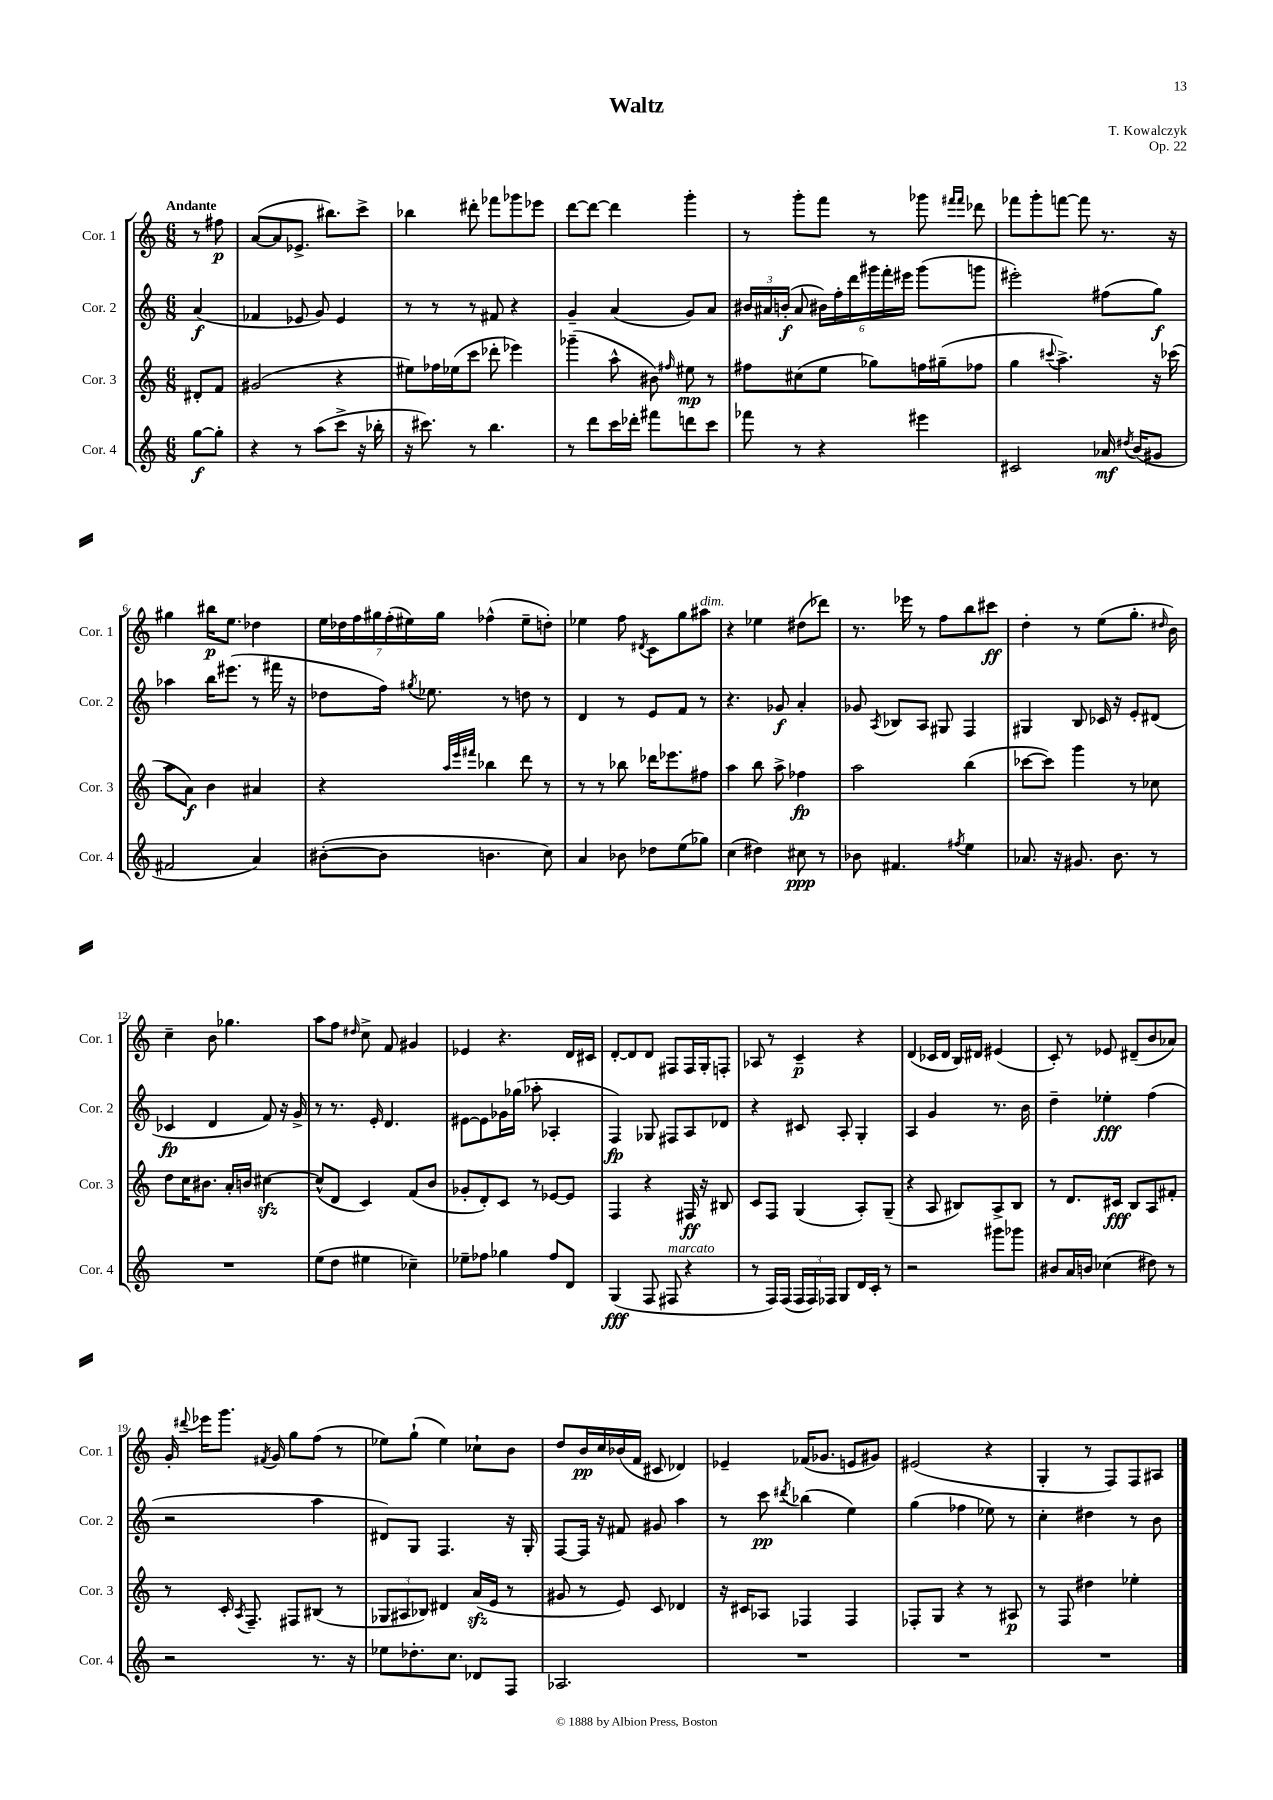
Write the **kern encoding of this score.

**kern	**dynam	**kern	**dynam	**kern	**dynam	**kern	**dynam
*part4	*part4	*part3	*part3	*part2	*part2	*part1	*part1
*staff4	*staff4	*staff3	*staff3	*staff2	*staff2	*staff1	*staff1
*I"Cor. 4	*	*I"Cor. 3	*	*I"Cor. 2	*	*I"Cor. 1	*
*I'Cor. 4	*	*I'Cor. 3	*	*I'Cor. 2	*	*I'Cor. 1	*
*clefG2	*	*clefG2	*	*clefG2	*	*clefG2	*
*k[]	*	*k[]	*	*k[]	*	*k[]	*
*M6/8	*	*M6/8	*	*M6/8	*	*M6/8	*
=	=	=	=	=	=	=	=
!	!	!	!	!	!	!LO:TX:a:B:t=Andante	!
[8gg\L	f	8d#X'/L	.	(4a/	f	8r	.
8gg'\J]	.	8f/J	.	.	.	8ff#X\	p
=1	=1	=1	=1	=1	=1	=1	=1
4r	.	(2g#X/	.	4f-X/	.	([8a/L	.
.	.	.	.	.	.	8a/]	.
8r	.	.	.	8e-X/	.	8.e-X^/J	.
(8aa\L	.	.	.	8g/)	.	.	.
.	.	.	.	.	.	8.bb#X\L)	.
8ccc^\J	.	4r	.	4e-/	.	.	.
16r	.	.	.	.	.	8ccc^\J	.
16bb-X'\	.	.	.	.	.	.	.
=2	=2	=2	=2	=2	=2	=2	=2
16r	.	8ee#X\L)	.	8r	.	4bb-X\	.
8.ccc#X\)	.	.	.	.	.	.	.
.	.	16ff-X\L	.	8r	.	.	.
.	.	(16ee-X\J	.	.	.	.	.
8r	.	8ccc\J	.	8r	.	8ddd#X'\	.
4.bb\	.	8ddd-X'\	.	8f#X/	.	8fff-X\L	.
.	.	4eee-X\)	.	4r	.	8ggg-X\	.
.	.	.	.	.	.	8eee-X\J	.
=3	=3	=3	=3	=3	=3	=3	=3
8r	.	(4ggg-X~\	.	4g~/	.	[8ddd\L	.
8ddd\L	.	.	.	.	.	8ddd\J_	.
16ccc\L	.	8aa^^\	.	(4a/	.	4ddd\]	.
16ddd-X'\JJ	.	.	.	.	.	.	.
8fff#X\L	.	8b#X\)	.	.	.	.	.
.	.	16qqff#X/	.	.	.	.	.
8dddn\	.	8ee#X\	mp	8g/L)	.	4ggg'\	.
8ccc\J	.	8r	.	8a/J	.	.	.
=4	=4	=4	=4	=4	=4	=4	=4
8fff-X\	.	8ff#X\L	.	24b#X/LL	.	8r	.
.	.	.	.	24a#X/	.	.	.
.	.	.	.	(24bn'/JJ	f	.	.
8r	.	(8cc#X\	.	8a#/	.	8ggg'\L	.
4r	.	8ee\J	.	24b#X\LL)	.	8fff\J	.
.	.	.	.	24ff'\	.	.	.
.	.	.	.	24ddd\	.	.	.
.	.	8gg-X\L)	.	24ggg#X\	.	8r	.
.	.	.	.	24fff'\	.	.	.
.	.	.	.	24eee#X\JJ	.	.	.
4eee#X\	.	16ffn\L	.	(8ggg#\L	.	8ggg-X\	.
.	.	(16gg#X~\J	.	.	.	.	.
.	.	.	.	.	.	16qqfff#X/LL	.
.	.	.	.	.	.	16qqfff#/JJ	.
.	.	8ff-X\J	.	8gggn\J	.	8ddd-X\	.
=5	=5	=5	=5	=5	=5	=5	=5
2c#X/	.	4gg\	.	2eee#X'\)	.	8fff-X\L	.
.	.	.	.	.	.	8ggg'\	.
.	.	8qqccc#X/	.	.	.	.	.
.	.	4.aa^\)	.	.	.	[8fffn\J	.
.	.	.	.	.	.	8fff\]	.
16a-X/	mf	.	.	(8ff#X\L	.	8.r	.
8qdd#X/	.	.	.	.	.	.	.
(16b/KL	.	.	.	.	.	.	.
8g#X/J	.	16r	.	8gg\J)	f	.	.
.	.	(16ccc-X\	.	.	.	16r	.
!!LO:LB:g=z
=6	=6	=6	=6	=6	=6	=6	=6
2f#X/	.	8aa\L	.	4aa-X\	.	4gg#X\	.
.	.	8a\J)	f	.	.	.	.
.	.	4b\	.	16bb\KL	.	16bb#X\KL	p
.	.	.	.	(8.eee#X\J	.	8.ee\J	.
4a/)	.	4a#X/	.	8r	.	4dd-X\	.
.	.	.	.	16fff#X\	.	.	.
.	.	.	.	16r	.	.	.
=7	=7	=7	=7	=7	=7	=7	=7
([8b#X'\L	.	4r	.	8dd-X\L	.	28ee\LL	.
.	.	.	.	.	.	28dd-X\	.
.	.	.	.	.	.	28ff\	.
.	.	.	.	.	.	28gg#X\	.
8b#\J]	.	.	.	16ff\Jk)	.	.	.
.	.	.	.	.	.	(28ff'\	.
.	.	.	.	.	.	28ee#X\)	.
.	.	.	.	8qgg#X/	.	.	.
.	.	.	.	8.ee-X\	.	.	.
.	.	.	.	.	.	28gg#\JJ	.
.	.	32qqaa/LLL	.	.	.	.	.
.	.	32qqeee/	.	.	.	.	.
.	.	32qqfff#X/JJJ	.	.	.	.	.
4.bn\	.	4bb-X\	.	.	.	(4ff-X^^\	.
.	.	.	.	8r	.	.	.
.	.	8ddd\	.	8ddn\	.	8ee#~\L	.
8cc\)	.	8r	.	8r	.	8ddn'\J)	.
=8	=8	=8	=8	=8	=8	=8	=8
4a/	.	8r	.	4d/	.	4ee-X\	.
.	.	8r	.	.	.	.	.
8b-X\	.	8bb-X\	.	8r	.	8ff\	.
.	.	.	.	.	.	8qd#X/	.
8dd-X\L	.	16ddd-X\KL	.	8e/L	.	8c\L	.
.	.	8.eee-X\	.	.	.	.	.
(8ee\	.	.	.	8f/J	.	8gg\	.
!	!	!	!	!	!	!LO:TX:a:i:t=dim.	!
8gg-X\J)	.	8ff#X\J	.	8r	.	8aa#X\J	.
=9	=9	=9	=9	=9	=9	=9	=9
(4cc\	.	4aa\	.	4.r	.	4r	.
4dd#X\)	.	8bb\	.	.	.	4ee-X\	.
.	.	8aa^\	.	8g-X/	f	.	.
8cc#X\	ppp	4ff-X\	fp	4a'/	.	(8dd#X\L	.
8r	.	.	.	.	.	8ddd-X\J)	.
=10	=10	=10	=10	=10	=10	=10	=10
8b-X\	.	2aa\	.	8g-X/	.	8.r	.
.	.	.	.	8qA/	.	.	.
4.f#X/	.	.	.	8B-X/L	.	.	.
.	.	.	.	.	.	16eee-X\	.
.	.	.	.	8A/J	.	8r	.
.	.	.	.	8G#X/	.	8ff\L	.
8qff#X/	.	.	.	.	.	.	.
4ee\	.	(4bb\	.	4F/	.	8bb\	.
.	.	.	.	.	.	8ccc#X\J	ff
=11	=11	=11	=11	=11	=11	=11	=11
8.a-X/	.	[8ccc-X\L	.	4G#X/	.	4dd'\	.
.	.	8ccc-\J])	.	.	.	.	.
16r	.	.	.	.	.	.	.
8.g#X/	.	4ggg\	.	8B/	.	8r	.
.	.	.	.	16c-X/	.	(8ee\L	.
8.b\	.	.	.	16r	.	.	.
.	.	8r	.	8e'/L	.	8.gg'\J	.
8r	.	8cc-X\	.	(8d#X/J	.	.	.
.	.	.	.	.	.	16qqdd#X/	.
.	.	.	.	.	.	16b\)	.
!!LO:LB:g=z
=12	=12	=12	=12	=12	=12	=12	=12
2.r	.	8dd\L	.	4c-X/	fp	4cc~\	.
.	.	16cc\K	.	.	.	.	.
.	.	8.b#X\J	.	.	.	.	.
.	.	.	.	4d/	.	8b\	.
.	.	16a'/LL	.	.	.	4.gg-X\	.
.	.	16bn/JJ	.	.	.	.	.
.	.	[4cc#Xzz\	.	8f/)	.	.	.
.	.	.	.	16r	.	.	.
.	.	.	.	16g^/	.	.	.
=13	=13	=13	=13	=13	=13	=13	=13
(8ee\L	.	(8cc#^^/L]	.	8r	.	8aa\L	.
8dd\J	.	8d/J	.	8.r	.	8ff\J	.
.	.	.	.	.	.	16qqdd#X/	.
4ee#X\	.	4c/)	.	.	.	8cc^\	.
.	.	.	.	16e'/	.	.	.
.	.	.	.	4.d/	.	8f/	.
4cc-X~\)	.	(8f/L	.	.	.	4g#X/	.
.	.	8b/J	.	.	.	.	.
=14	=14	=14	=14	=14	=14	=14	=14
8ee-X~\L	.	8g-X'/L	.	[8e#X\L	.	4e-X/	.
8ff-X\J	.	8d'/)	.	8e#\]	.	.	.
4gg-X\	.	8c/J	.	16g-X\L	.	4.r	.
.	.	.	.	(16gg-X\JJ	.	.	.
.	.	8r	.	8aa-X'\	.	.	.
8ff-/L	.	[8e-X/L	.	4A-X'/	.	.	.
8d/J	.	8e-/J]	.	.	.	16d/LL	.
.	.	.	.	.	.	16c#X/JJ	.
=15	=15	=15	=15	=15	=15	=15	=15
(4G/	fff	4F/	.	4F/)	fp	[8d'/L	.
.	.	.	.	.	.	8d/]	.
8F/	.	4r	.	8G-X/	.	8d/J	.
!LO:TX:a:i:t=marcato	!	!	!	!	!	!	!
8F#X/	.	.	.	8F#X/L	.	8F#X/L	.
4r	.	16F#X/	ff	8A/	.	16F#/L	.
.	.	16r	.	.	.	16G'/J	.
.	.	8B#X/	.	8d-X/J	.	8Fn'/J	.
=16	=16	=16	=16	=16	=16	=16	=16
8r	.	8c/L	.	4r	.	8A-X/	.
16F/LL)	.	8F/J	.	.	.	8r	.
(16F/JJ	.	.	.	.	.	.	.
24F/LL	.	(4G/	.	8c#X/	.	4c~/	p
24F/)	.	.	.	.	.	.	.
24F-X/JJ	.	.	.	.	.	.	.
8G/L	.	.	.	8A'/	.	.	.
16d/L	.	8A'/L)	.	4G'/	.	4r	.
16c'/JJ	.	.	.	.	.	.	.
8r	.	(8G~/J	.	.	.	.	.
=17	=17	=17	=17	=17	=17	=17	=17
2r	.	4r	.	4A/	.	(4d/	.
.	.	8A/	.	4g/	.	16c-X/LL	.
.	.	.	.	.	.	16d/JJ	.
.	.	8B#X/L)	.	.	.	16B/LL)	.
.	.	.	.	.	.	16d#X/JJ	.
8ggg#X\L	.	8A^/	.	8.r	.	(4e#X/	.
8ggg-X\J	.	8B#/J	.	.	.	.	.
.	.	.	.	16b\	.	.	.
=18	=18	=18	=18	=18	=18	=18	=18
8b#X/L	.	8r	.	4dd~\	.	8c'/)	.
16a/L	.	8.d/L	.	.	.	8r	.
16bn/JJ	.	.	.	.	.	.	.
(4cc-X\	.	.	.	4ee-X'\	fff	8e-X/	.
.	.	16c#X/Jk	fff	.	.	.	.
.	.	8B/L	.	.	.	(8d#X~/L	.
8dd#X\)	.	8A/	.	(4ff\	.	8b/	.
8r	.	8f#X'/J	.	.	.	8a-X/J)	.
!!LO:LB:g=z
=19	=19	=19	=19	=19	=19	=19	=19
2r	.	8r	.	2r	.	16g'/	.
.	.	.	.	.	.	8qqddd#X/	.
.	.	.	.	.	.	16eee-X\KL	.
.	.	16c'/	.	.	.	8.ggg\J	.
.	.	8qA/	.	.	.	.	.
.	.	8.F~/	.	.	.	.	.
.	.	.	.	.	.	8qf#X/	.
.	.	.	.	.	.	16g/	.
.	.	8F#X/L	.	.	.	8gg\L	.
8.r	.	(8B#X/J	.	4aa\	.	(8ff\J	.
.	.	8r	.	.	.	8r	.
16r	.	.	.	.	.	.	.
=20	=20	=20	=20	=20	=20	=20	=20
8ee-X\L	.	12G-X/L	.	8d#X/L)	.	8ee-X\L)	.
.	.	12A#X/	.	.	.	.	.
8.dd-X'\	.	.	.	8G/J	.	(8gg`\J	.
.	.	12B-X/J)	.	.	.	.	.
.	.	4d#X/	.	4.F/	.	4ee-\)	.
8.cc\J	.	.	.	.	.	.	.
8d-X/L	.	(16azz/LL	.	.	.	8cc-X`\L	.
.	.	16e/JJ	.	.	.	.	.
8F/J	.	8r	.	16r	.	8b\J	.
.	.	.	.	16G'/	.	.	.
=21	=21	=21	=21	=21	=21	=21	=21
2.A-X/	.	8g#X/	.	[8F/L	.	8dd/L	.
.	.	8r	.	16F/Jk]	.	16b/L	pp
.	.	.	.	16r	.	16cc/	.
.	.	8e/)	.	8f#X/	.	(16b-X/	.
.	.	.	.	.	.	16f/JJ	.
.	.	8c/	.	8g#X/	.	8c#X/	.
.	.	4d-X/	.	4aa\	.	4d-X/)	.
=22	=22	=22	=22	=22	=22	=22	=22
2.r	.	16r	.	8r	.	4e-X~/	.
.	.	16c#X/KL	.	.	.	.	.
.	.	8A-X/J	.	8ccc\	pp	.	.
.	.	.	.	8qddd#X/	.	.	.
.	.	4F-X/	.	(4bb-X\	.	(16f-X/KL	.
.	.	.	.	.	.	8.g-X/J	.
.	.	4F-/	.	4ee\)	.	8en/L	.
.	.	.	.	.	.	8g#X/J)	.
=23	=23	=23	=23	=23	=23	=23	=23
2.r	.	8F-X'/L	.	(4gg\	.	(2e#X/	.
.	.	8G/J	.	.	.	.	.
.	.	4r	.	4ff-X\	.	.	.
.	.	8r	.	8ee-X\)	.	4r	.
.	.	8A#X/	p	8r	.	.	.
=24	=24	=24	=24	=24	=24	=24	=24
2.r	.	8r	.	4cc'\	.	4G'/	.
.	.	8F/	.	.	.	.	.
.	.	4dd#X\	.	4dd#X\	.	8r	.
.	.	.	.	.	.	8F/L)	.
.	.	4ee-X'\	.	8r	.	8F/	.
.	.	.	.	8b\	.	8A#X/J	.
==	==	==	==	==	==	==	==
*-	*-	*-	*-	*-	*-	*-	*-
